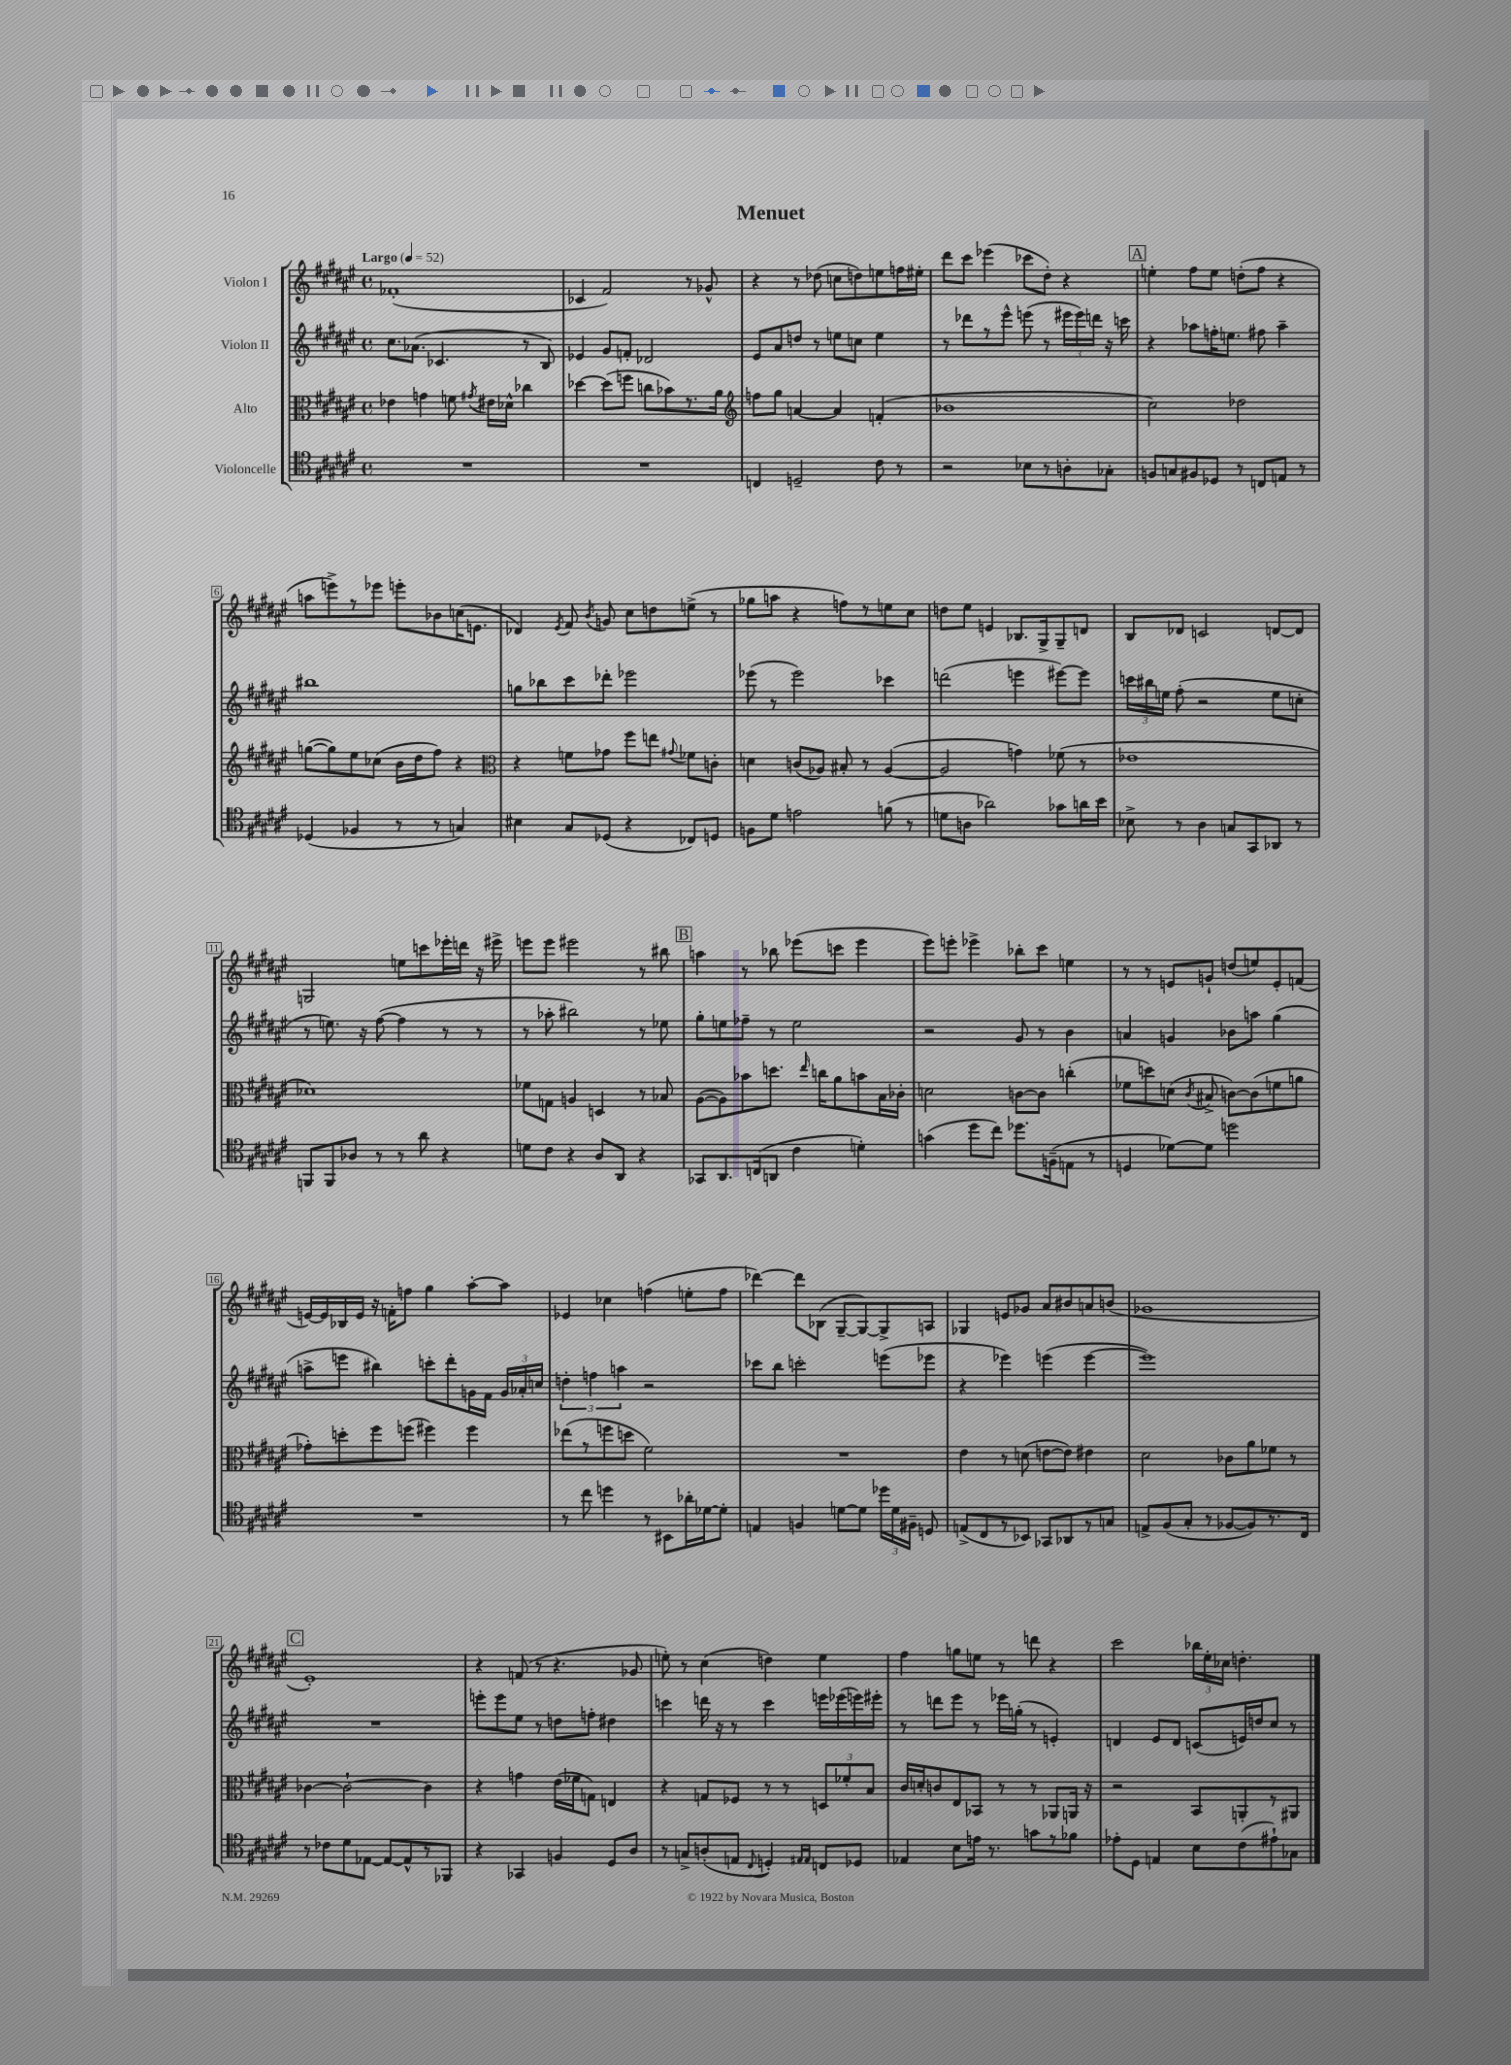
\header { title = "Menuet" }
<<
\new StaffGroup <<
\new Staff = "s0" \with { instrumentName = "Violon I" } {
    \clef treble \key fis \major \defaultTimeSignature \time 4/4 \tempo "Largo" 4 = 52
    \autoBeamOff fes'1-.( |
    ces'4 fis'2) r8 ges'8-^ |
    r4 r8 des''8( c''8[ d''8) e''8 f''16 eis''16]-. |
    dis'''8[ cis'''8] ees'''4( ces'''8[ dis''8]-.) r4 |
    \mark \markup { \box "A" } e''4-. fis''8[ e''8] d''8[-.( fis''8] r4 |
    a''8[ e'''8->) r8 ees'''8] e'''8[-. bes'8 c''16( e'8.] |
    des'4) \acciaccatura { eis'8 } fis'8 \acciaccatura { b'8 } g'8 cis''8[ d''8 e''8]->( r8 |
    ges''8[ a''8] r4 f''8[) r8 e''8 cis''8] |
    d''8[ eis''8] e'4 bes8.[ gis16-> gis8-- d'8] |
    b8[ des'8] c'2 d'8[~ d'8] |
    g2 e''8[ c'''8 ees'''16-. d'''16] r16 eis'''16-> |
    e'''8[ e'''8] eis'''2 r8 bis''8 |
    \mark \markup { \box "B" } a''4 r8 bes''8 ees'''8[( c'''8] ees'''4 |
    eis'''8[) e'''8]-. ees'''4-> bes''8[-. cis'''8] e''4 |
    r8 r8 e'8[ g'8]-! d''8[( e''8) e'8-. f'8]( |
    e'16[~) e'16 bes16 e'16] r16 f'16[-. f''8] gis''4 ais''8[~-. ais''8] |
    ees'4 ces''4 f''4( e''8[-. f''8] |
    des'''4~) des'''8[ bes8]( gis8[~-- gis8~) gis8-> a8] |
    ges4 e'8[ ges'8] ais'8[ bis'8 a'8 b'8]( |
    ges'1 |
    \mark \markup { \box "C" } eis'1-.) |
    r4 f'8( r8 r4. ges'8 |
    e''8-.) r8 cis''4( d''4) e''4 |
    fis''4 g''8[ e''8] r8 d'''8 r4 |
    cis'''2 \tuplet 3/2 { bes''16[ eis''16-. ces''16] } d''4.-. \bar "|." |
}
\new Staff = "s1" \with { instrumentName = "Violon II" } {
    \clef treble \key fis \major \defaultTimeSignature \time 4/4
    \autoBeamOff cis''8.[ aes'8.]( ces'4. r8 b8) |
    ees'4 gis'8[ f'8]-. des'2 |
    eis'8[ ais'8 d''8] r8 e''8[ c''8] e''4 |
    r8 des'''8[ r8 eis'''8]-^ e'''8( r8 \tuplet 3/2 { eis'''16[ eis'''16) d'''16] } r16 c'''16 |
    \mark \markup { \box "A" } r4 aes''8[ f''16-. e''8.] fis''8 aes''4-- |
    bis''1 |
    g''8[ bes''8 cis'''8 des'''8]-. ees'''2 |
    ees'''8( r8 ees'''2) ces'''4 |
    d'''2( e'''4 eis'''8[~) eis'''8] |
    \tuplet 3/2 { c'''16[ bis''16 e''16] } fis''8-.( r2 e''8[ c''8]-. |
    r8 e''8.) r16 fis''8~( fis''4 r8 r8 |
    r8 aes''8-. bis''2) r8 ees''8 |
    \mark \markup { \box "B" } gis''8[-. e''8 fes''8]-- r8 e''2 |
    r2 gis'8 r8 b'4 |
    a'4 g'4 bes'8[ a''8] gis''4( |
    a''8[-> e'''8] bis''4) c'''8[-. dis'''8-. g'16 fis'16] \tuplet 3/2 { g'16[ aes'16-. c''16] } |
    \tuplet 3/2 { d''4-. f''4 a''4 } r2 |
    ces'''8[ b''8] c'''2-. e'''8[( ees'''8] |
    r4 ees'''4) e'''4( e'''4~ |
    e'''1) |
    \mark \markup { \box "C" } R1 |
    e'''8[-. e'''8 eis''8] r8 d''8[ f''8]-. dis''4 |
    c'''4 d'''16 r16 r8 c'''4 e'''16[ ees'''16( e'''16) eis'''16]-. |
    r8 d'''8[ eis'''8] r8 ees'''16[ g''16]-.( r8 e'4-.) |
    d'4 eis'8[ d'8] c'8[( e'16) d''16 cis''8] r8 \bar "|." |
}
\new Staff = "s2" \with { instrumentName = "Alto" } {
    \clef alto \key fis \major \defaultTimeSignature \time 4/4
    \autoBeamOff ees'4 g'4 f'8 \acciaccatura { gis'8 } eis'16[ des'16]-^ ces''4 |
    des''4~ des''8[( f''8] c''8[ bes'8) r8. ais'16] |
    \clef treble f''8[ gis''8] a'4~ a'4 f'4-.( |
    bes'1 |
    \mark \markup { \box "A" } cis''2) des''2 |
    g''8[~( g''8) eis''8 ces''8]( b'16[ dis''16 fis''8]) r4 |
    \clef alto r4 f'8[ ges'8] fis''8[ e''8] \appoggiatura { gis'8 } fes'8[ c'8]-. |
    d'4 c'8[( aes8]) bis8-. r8 aes4~( |
    aes2 g'4) fes'8( r8 |
    ees'1 |
    des'1) |
    fes'8[ g8] a4 d4 r8 bes8 |
    \mark \markup { \box "B" } ais8[~( ais8) bes'8 d''8.] \grace { eis''16 } c''16[ ais'8 b'8 b16 ces'16]-. |
    d'2 c'8[~ c'8] c''4-.( |
    fes'8[ d''8) d'8]( \acciaccatura { cis'8 } bis8-> c'8[~) c'8( f'8 a'8] |
    ges'8[-.) d''8-. fis''8 f''8]( fis''4) fis''4 |
    ees''8[( r8 f''8 d''8] fis'2) |
    R1 |
    eis'4 r8 d'8( e'8[~ e'8]) eis'4 |
    dis'2 ces'8[ ais'8 fes'8] r8 |
    \mark \markup { \box "C" } ces'4~ ces'2~-! ces'4 |
    r4 g'4 eis'16[( fes'16 g8]) e4 |
    r4 g8[ fes8] r8 r8 \tuplet 3/2 { d8[ fes'8-. b8] } |
    cis'16[ d'16-. c'8 eis8 bes,8] r8 r8 aes,8[ a,16] r16 |
    r2 b,8[ a,8-. r8 ais,8] \bar "|." |
}
\new Staff = "s3" \with { instrumentName = "Violoncelle" } {
    \clef tenor \key fis \major \defaultTimeSignature \time 4/4
    \autoBeamOff R1 |
    R1 |
    c4 d2-- cis'8 r8 |
    r2 bes8[ r8 a8-. ges8]-. |
    \mark \markup { \box "A" } f8[ g8 fis8 des8] r8 c8[ e8] r8 |
    des4( fes4 r8 r8 g4) |
    bis4 gis8[ des8]( r4 ces8[) d8] |
    f8[ dis'8] e'2 f'8( r8 |
    d'8[ a8] aes'2) ges'8[ a'16 b'16] |
    bes8-> r8 ais4 g8[ gis,8 aes,8] r8 |
    f,8[ f,8 aes8] r8 r8 ais'8 r4 |
    d'8[ cis'8] r4 ais8[ ais,8] r4 |
    \mark \markup { \box "B" } ges,8[ ais,8. c16( a,8] cis'4 d'4-.) |
    g'4( dis''8[ cis''8]) des''8.[ f16--( e8] r8 |
    d4 des'8[~) des'8] d''2 |
    R1 |
    r8 cis''8 d''4 r8 bis,8[ aes'16-. des'16~ des'8]-. |
    e4 f4 d'8[~ d'8] \tuplet 3/2 { des''16[ d'16 fis16]-- } d8 |
    e8[->( cis8 r8 bes,8]) ges,8[ aes,8 r8 g8] |
    e8[-> fis8( gis8]-. r8 fes8[~ fes8) r8. cis16] |
    \mark \markup { \box "C" } r8 ces'8[ dis'8 ees8]~ ees8[~ ees8-^ r8 fes,8] |
    r4 ges,4 f4 dis8[ ais8] |
    r8 g8[-> a8-.( e8] \appoggiatura { cis8 } d4-.) \grace { eis16[ eis16] } c8[ des8] |
    ees4 b8[ e'16] r8. g'8[ r8 fes'8] |
    ees'8[-. dis8] e4 b8[ cis'8( eis'8-!) ges8] \bar "|." |
}
>>
>>
\layout { \context { \Score \override BarNumber.stencil = #(make-stencil-boxer 0.1 0.3 ly:text-interface::print) } }
